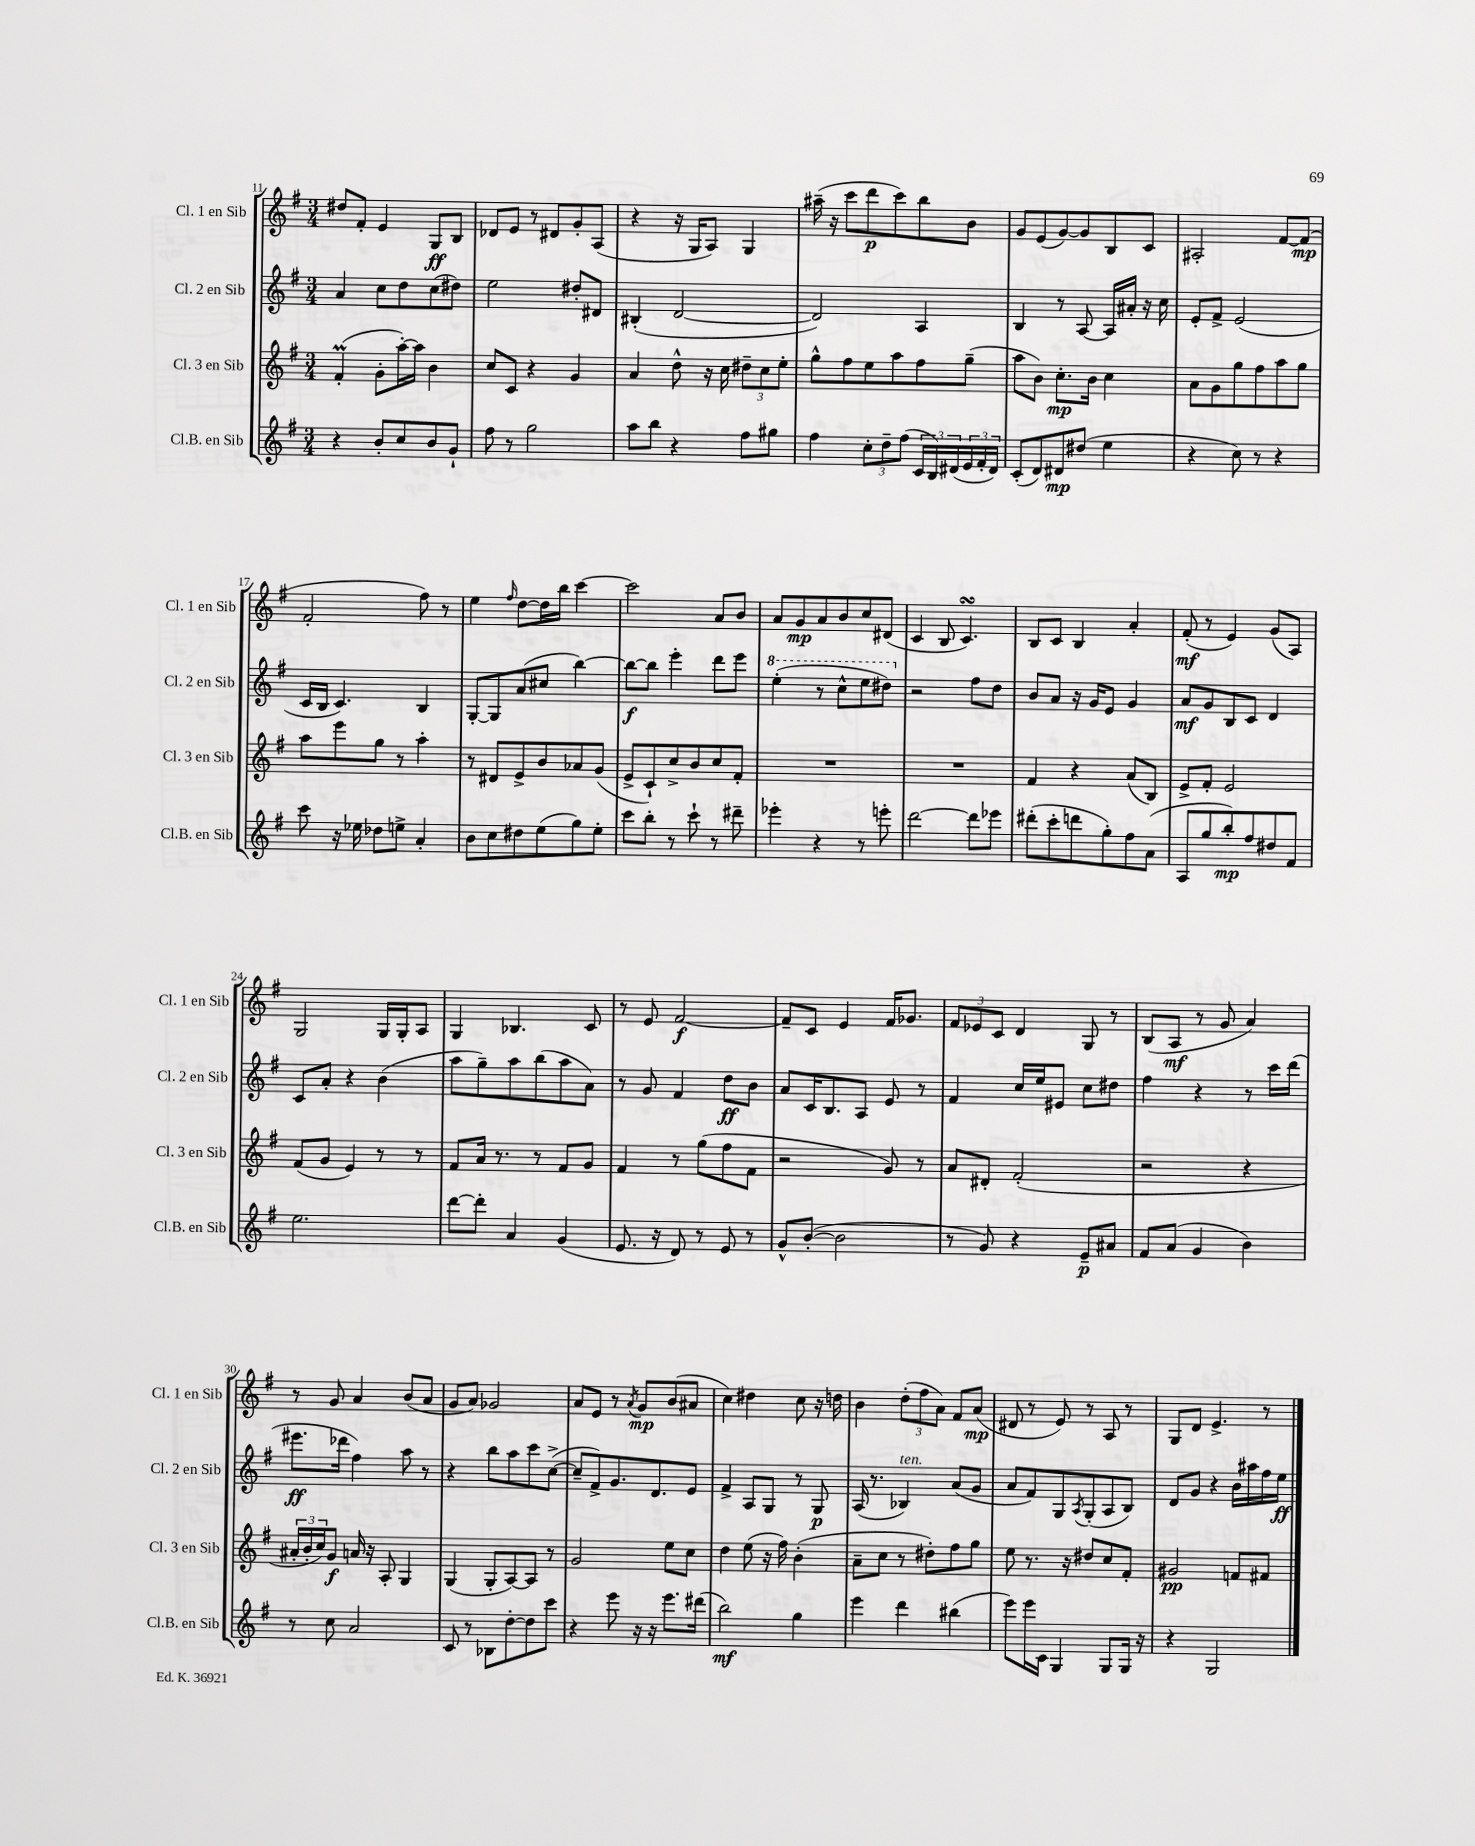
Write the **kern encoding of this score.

**kern	**dynam	**kern	**dynam	**kern	**dynam	**kern	**dynam
*part4	*part4	*part3	*part3	*part2	*part2	*part1	*part1
*staff4	*staff4	*staff3	*staff3	*staff2	*staff2	*staff1	*staff1
*I"Cl.B. en Sib	*	*I"Cl. 3 en Sib	*	*I"Cl. 2 en Sib	*	*I"Cl. 1 en Sib	*
*I'Cl.B. en Sib	*	*I'Cl. 3 en Sib	*	*I'Cl. 2 en Sib	*	*I'Cl. 1 en Sib	*
*clefG2	*	*clefG2	*	*clefG2	*	*clefG2	*
*k[f#]	*	*k[f#]	*	*k[f#]	*	*k[f#]	*
*M3/4	*	*M3/4	*	*M3/4	*	*M3/4	*
=11	=11	=11	=11	=11	=11	=11	=11
4r	.	(4f#m'/	.	4a/	.	8dd#X/L	.
.	.	.	.	.	.	8f#'/J	.
8b'/L	.	8g'\L	.	8cc\L	.	4e/	.
8cc/	.	[16aa'\L)	.	8dd\	.	.	.
.	.	16aa\JJ]	.	.	.	.	.
8b/	.	4b\	.	(8cc\	.	8G/L	ff
8g`/J	.	.	.	8dd#X\J)	.	8B/J	.
=12	=12	=12	=12	=12	=12	=12	=12
8ff#\	.	8cc/L	.	2ee\	.	8d-X/L	.
8r	.	8c/J	.	.	.	8e/J	.
2gg\	.	4r	.	.	.	8r	.
.	.	.	.	.	.	8d#X/L	.
.	.	4g/	.	8dd#X'/L	.	8g'/	.
.	.	.	.	8d#X/J	.	(8A/J	.
=13	=13	=13	=13	=13	=13	=13	=13
8aa\L	.	4a/	.	(4B#X'/	.	4r	.
8bb\J	.	.	.	.	.	.	.
4r	.	8dd^^\	.	[2d/	.	16r	.
.	.	.	.	.	.	16G/KL	.
.	.	16r	.	.	.	8A/J)	.
.	.	16cc\	.	.	.	.	.
8ff#\L	.	12dd#X~\L	.	.	.	4G/	.
.	.	12cc\	.	.	.	.	.
8gg#X\J	.	.	.	.	.	.	.
.	.	12ee'\J	.	.	.	.	.
=14	=14	=14	=14	=14	=14	=14	=14
4ff#\	.	8gg^^\L	.	2d/])	.	(16aa#X~\	.
.	.	.	.	.	.	16r	.
.	.	8ff#\	.	.	.	8ccc\L	.
12cc'\L	.	8ee\	.	.	.	8ddd\	p
12dd~\	.	.	.	.	.	.	.
.	.	8aa\	.	.	.	8ccc\)	.
(12ff#\J	.	.	.	.	.	.	.
24c/LL	.	8ff#\	.	4A/	.	8bb\	.
24B/)	.	.	.	.	.	.	.
(24d#X/	.	.	.	.	.	.	.
24e/	.	(8gg~\J	.	.	.	8b\J	.
24f#'/	.	.	.	.	.	.	.
24d#/JJ)	.	.	.	.	.	.	.
=15	=15	=15	=15	=15	=15	=15	=15
(8c'/L	.	8aa\L	.	4B/	.	8g/L	.
8d/)	.	8b\J)	.	.	.	(8e/	.
8d#X/	mp	8.cc'\L	mp	8r	.	[8g/)	.
(8dd#X/J	.	.	.	[8A/	.	8g/]	.
.	.	16b\Jk	.	.	.	.	.
4ee\	.	4cc\	.	16A/LL]	.	8B/	.
.	.	.	.	16a#X'/JJ	.	.	.
.	.	.	.	16r	.	8c/J	.
.	.	.	.	16cc\	.	.	.
=16	=16	=16	=16	=16	=16	=16	=16
4r	.	8a\L	.	8e'/L	.	2A#X'/	.
.	.	8g\	.	8f#^/J	.	.	.
8cc\)	.	8gg\	.	(2e/	.	.	.
8r	.	8ff#\	.	.	.	.	.
4r	.	8aa\	.	.	.	[8f#/L	.
.	.	8gg\J	.	.	.	(8f#/J]	mp
!!LO:LB:g=z
=17	=17	=17	=17	=17	=17	=17	=17
8ccc\	.	8aa\L	.	16c/LL	.	2f#'/	.
.	.	.	.	16B/JJ	.	.	.
16r	.	8eee\	.	4.c/)	.	.	.
16ee-X\	.	.	.	.	.	.	.
8dd-X\L	.	8gg\J	.	.	.	.	.
8een^\J	.	8r	.	.	.	.	.
4a'/	.	4aa'\	.	4B/	.	8ff#\)	.
.	.	.	.	.	.	8r	.
=18	=18	=18	=18	=18	=18	=18	=18
8b\L	.	8r	.	[8G'/L	.	4ee\	.
8cc\	.	8d#X/L	.	8G/]	.	.	.
.	.	.	.	.	.	16qqff#/	.
8dd#X\	.	8e^/	.	(8a/	.	[8dd\L	.
(8ee\	.	8b/	.	8cc#X/J	.	16dd\L]	.
.	.	.	.	.	.	16bb\JJ	.
8gg\)	.	8a-X/	.	[4bb\)	.	[4ccc\	.
8ee'\J	.	(8g/J	.	.	.	.	.
=19	=19	=19	=19	=19	=19	=19	=19
8ccc\L	.	8e^/L	.	8bb\L_	f	2ccc\]	.
8bb'\J	.	8c`/)	.	8bb\J]	.	.	.
8r	.	8cc^/	.	4eee'\	.	.	.
8ccc`\	.	8b/	.	.	.	.	.
8r	.	8cc/	.	8ddd\L	.	8a/L	.
8ddd#X~\	.	8f#'/J	.	8eee\J	.	8b/J	.
=20	=20	=20	=20	=20	=20	=20	=20
*	*	*	*	*8va	*	*	*
4eee-X'\	.	2.r	.	(4eee'\	.	8a/L	.
.	.	.	.	.	.	8g/	mp
4r	.	.	.	8r	.	8a/	.
.	.	.	.	8ccc^^\L	.	8b/	.
8r	.	.	.	8eee\	.	8cc/	.
8eeen'\	.	.	.	8ddd#X\J)	.	(8d#X/J	.
=21	=21	=21	=21	=21	=21	=21	=21
*	*	*	*	*X8va	*	*	*
[2ddd\	.	2.r	.	2r	.	4c/	.
.	.	.	.	.	.	8B/	.
.	.	.	.	.	.	4.csSSs/)	.
8ddd\L]	.	.	.	8ff#\L	.	.	.
8eee-X\J	.	.	.	8dd\J	.	.	.
=22	=22	=22	=22	=22	=22	=22	=22
(8ddd#X'\L	.	4f#/	.	8b/L	.	8B/L	.
8ccc'\	.	.	.	8a/J	.	8c/J	.
8dddn\	.	4r	.	16r	.	4B/	.
.	.	.	.	16g/KL	.	.	.
8gg'\)	.	.	.	8e/J	.	.	.
8ff#\	.	(8a/L	.	4g/	.	4a'/	.
(8a\J	.	8B/J)	.	.	.	.	.
=23	=23	=23	=23	=23	=23	=23	=23
8A/L	.	8e^/L	.	8a/L	mf	(8f#'/	mf
8gg/	.	8f#'/J	.	8g/	.	8r	.
8bb'/)	mp	2e/	.	8B/	.	4e/)	.
8ff#/	.	.	.	8c/J	.	.	.
8dd#X/	.	.	.	4d/	.	(8g/L	.
8f#/J	.	.	.	.	.	8A/J)	.
!!LO:LB:g=z
=24	=24	=24	=24	=24	=24	=24	=24
2.ee\	.	(8f#/L	.	8c/L	.	2G/	.
.	.	8g/J	.	8a'/J	.	.	.
.	.	4e/)	.	4r	.	.	.
.	.	8r	.	(4b\	.	16G/LL	.
.	.	.	.	.	.	16G'/J	.
.	.	8r	.	.	.	8A/J	.
=25	=25	=25	=25	=25	=25	=25	=25
[8ddd\L	.	8f#/L	.	8aa\L	.	4G/	.
8ddd'\J]	.	16a/Jk	.	8gg~\)	.	.	.
.	.	8.r	.	.	.	.	.
4a/	.	.	.	8aa\	.	4.B-X/	.
.	.	8r	.	(8bb\	.	.	.
(4g/	.	8f#/L	.	8aa\	.	.	.
.	.	8g/J	.	8a\J)	.	8c/	.
=26	=26	=26	=26	=26	=26	=26	=26
8.e/	.	4f#/	.	8r	.	8r	.
.	.	.	.	8g/	.	8e/	.
16r	.	.	.	.	.	.	.
8d/)	.	8r	.	4f#/	.	[2f#/	f
8r	.	(8gg\L	.	.	.	.	.
8e/	.	8ff#\	.	8dd\L	ff	.	.
8r	.	8f#\J	.	8b\J	.	.	.
=27	=27	=27	=27	=27	=27	=27	=27
8g^^/L	.	2r	.	8a/L	.	8f#~/L]	.
([8b'/J	.	.	.	16c/K	.	8c/J	.
.	.	.	.	8.B/	.	.	.
2b\]	.	.	.	.	.	4e/	.
.	.	.	.	8A/J	.	.	.
.	.	8g/)	.	8e/	.	16f#/KL	.
.	.	.	.	.	.	8.g-X/J	.
.	.	8r	.	8r	.	.	.
=28	=28	=28	=28	=28	=28	=28	=28
8r	.	8a/L	.	4f#/	.	12f#/L	.
.	.	.	.	.	.	12e-X/	.
8g/)	.	8d#X'/J	.	.	.	.	.
.	.	.	.	.	.	12c/J	.
4r	.	(2f#'/	.	16cc/LL	.	4d/	.
.	.	.	.	16ee/J	.	.	.
.	.	.	.	8e#X/J	.	.	.
8e~/L	p	.	.	8cc\L	.	8G/	.
8a#X/J	.	.	.	8dd#X\J	.	8r	.
=29	=29	=29	=29	=29	=29	=29	=29
8f#/L	.	2r	.	4ff#\	.	(8B/L	.
(8a/J	.	.	.	.	.	8A/J	mf
4g/	.	.	.	4r	.	8r	.
.	.	.	.	.	.	8g/	.
4b\)	.	4r	.	8r	.	4a/)	.
.	.	.	.	16ccc\LL	.	.	.
.	.	.	.	(16ddd\JJ	.	.	.
!!LO:LB:g=z
=30	=30	=30	=30	=30	=30	=30	=30
8r	.	24a#X'/LL	.	8.eee#X\L	ff	8r	.
.	.	24b'/	.	.	.	.	.
.	.	24cc/J)	.	.	.	.	.
8cc\	.	8g/J	f	.	.	8g/	.
.	.	.	.	16ddd-X\Jk	.	.	.
2a/	.	16an/	.	4ff#\)	.	4a/	.
.	.	16r	.	.	.	.	.
.	.	8A'/	.	.	.	.	.
.	.	4G/	.	8aa\	.	(8b/L	.
.	.	.	.	8r	.	8a/J	.
=31	=31	=31	=31	=31	=31	=31	=31
8c/	.	(4G/	.	4r	.	8g/L	.
8r	.	.	.	.	.	8a/J)	.
8B-X\L	.	8G'/L	.	8bb\L	.	2g-X/	.
[8dd'\	.	[8A/)	.	8aa\	.	.	.
8dd\]	.	8A/J]	.	8ccc\	.	.	.
8ccc\J	.	8r	.	([8cc^\J	.	.	.
=32	=32	=32	=32	=32	=32	=32	=32
4r	.	2g/	.	8cc~/L]	.	8a/L	.
.	.	.	.	8f#^/)	.	8e/J	.
8eee\	.	.	.	8.g/	.	8r	.
.	.	.	.	.	.	8qa/	.
16r	.	.	.	.	.	8g/L	mp
16r	.	.	.	8.d/	.	.	.
8.eee\L	.	8ee\L	.	.	.	(8b/	.
.	.	8cc\J	.	8e/J	.	8a#X/J	.
(16ddd#X\Jk	.	.	.	.	.	.	.
=33	=33	=33	=33	=33	=33	=33	=33
2bb\)	mf	4dd\	.	4f#^/	.	4cc\)	.
.	.	(8ee\	.	8A/L	.	4dd#X\	.
.	.	16r	.	8G/J	.	.	.
.	.	16ff#\)	.	.	.	.	.
4gg\	.	(4b'\	.	8r	.	8cc\	.
.	.	.	.	8G/	p	16r	.
.	.	.	.	.	.	16ddn\	.
=34	=34	=34	=34	=34	=34	=34	=34
4eee\	.	8a~\L	.	(16A/	.	4b\	.
.	.	.	.	8.r	.	.	.
.	.	8cc\J	.	.	.	.	.
!	!	!	!	!LO:TX:a:i:t=ten.	!	!	!
4ddd\	.	8r	.	4B-X/)	.	(12dd'\L	.
.	.	.	.	.	.	12ff#\	.
.	.	8dd#X'\L)	.	.	.	.	.
.	.	.	.	.	.	12a\J)	.
(4bb#X\	.	8ff#\	.	(8a/L	.	8f#/L	.
.	.	8gg\J	.	8g/J	.	(8a/J	mp
=35	=35	=35	=35	=35	=35	=35	=35
8eee\L)	.	8ee\	.	8a/L	.	8d#X/	.
16eee\L	.	8.r	.	8f#/)	.	8r	.
16c\JJ	.	.	.	.	.	.	.
4G/	.	.	.	8G/	.	8e/)	.
.	.	16r	.	.	.	.	.
.	.	.	.	8qA/	.	.	.
.	.	8dd#X/L	.	(8G'/	.	8r	.
8G/L	.	8cc/	.	8A/	.	8A/	.
16G/Jk	.	8f#'/J	.	8B/J)	.	8r	.
16r	.	.	.	.	.	.	.
=36	=36	=36	=36	=36	=36	=36	=36
4r	.	2g#X/	pp	8d/L	.	8G/L	.
.	.	.	.	8g/J	.	8d/J	.
2G/	.	.	.	4r	.	4.e^/	.
.	.	8fn/L	.	16b\LL	.	.	.
.	.	.	.	16aa#X\	.	.	.
.	.	8f#X/J	.	16ff#\	.	8r	.
.	.	.	.	16ee\JJ	ff	.	.
==	==	==	==	==	==	==	==
*-	*-	*-	*-	*-	*-	*-	*-
